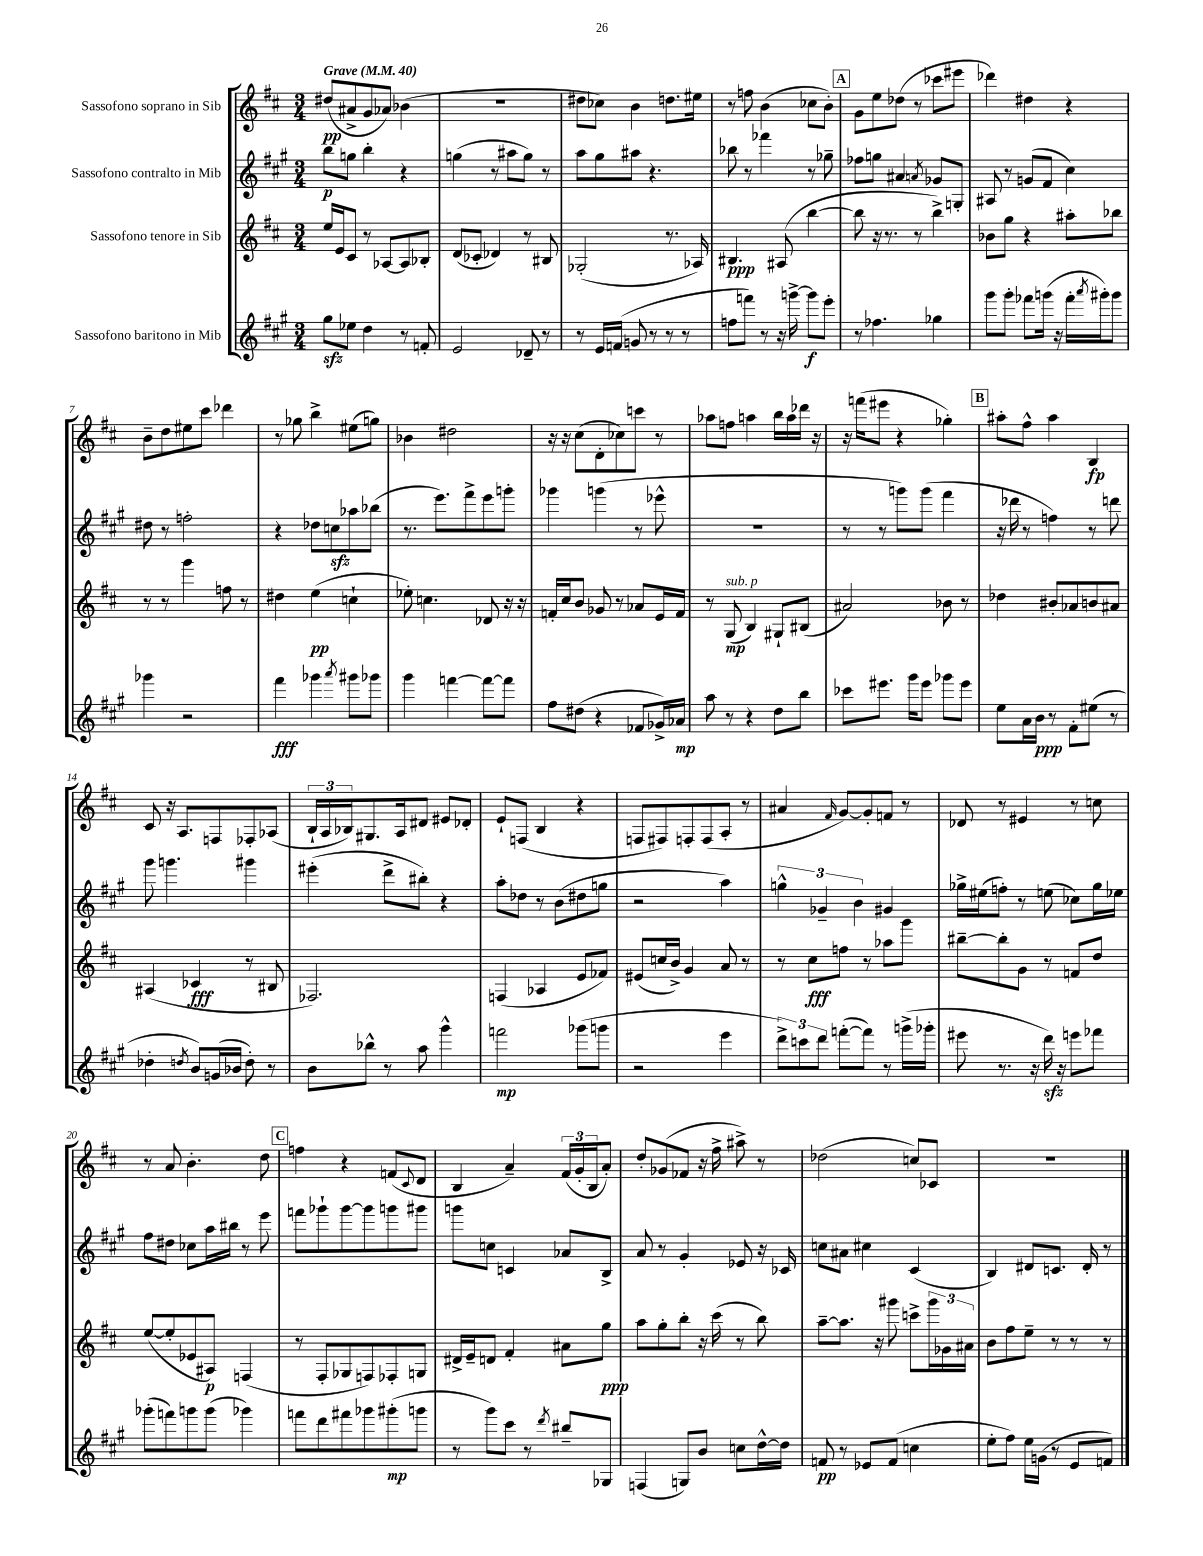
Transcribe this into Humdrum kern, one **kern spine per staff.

**kern	**kern	**kern	**kern
*staff4	*staff3	*staff2	*staff1
*clefG2	*clefG2	*clefG2	*clefG2
*k[f#c#g#]	*k[f#c#]	*k[f#c#g#]	*k[f#c#]
*M3/4	*M3/4	*M3/4	*M3/4
*MM40	*MM40	*MM40	*MM40
8gg#	16ee	8bb	(8dd#
.	16e	.	.
8ee-	8c#	8gg	8a#^
4dd	8r	4bb'	8g
.	[8A-	.	8a-)
8r	8A-]	4r	(4b-
8f'	8B-'	.	.
=	=	=	=
2e	(8d	(4gg	2.r
.	8c-'	.	.
.	4d-)	8r	.
.	.	8aa#	.
8d-~	8r	8gg)	.
8r	8B#	8r	.
=	=	=	=
8r	(2G-'	8aa	8dd#
16e	.	8gg#	8cc-)
(16f	.	.	.
8g	.	8aa#	4b
8r	.	4.r	.
8r	8.r	.	8.dd
8r	.	.	.
.	16A-)	.	16ee#
=	=	=	=
8ff	4.B#	8bb-	8r
8fff)	.	8r	8ff
8r	.	4fff-	(4b
16r	(8A#	.	.
[16ggg^	.	.	.
8ggg]	[4bb	8r	8cc-
8eee'	.	8gg-~	8b')
=	=	=	=
8r	8bb]	8ff-	8g
4.ff-	16r	8gg	8ee
.	8.r	.	.
.	.	4a#	(8dd-
.	8r	.	8r
.	.	8qa	.
4gg-	4bb^)	8g-	8ccc-
.	.	8G'	8eee#
=	=	=	=
8ggg#	8b-	8A#	4ddd-)
8ggg#'	8gg	8r	.
8fff-	4r	(8g	4dd#
(16ggg	.	8f#	.
16r	.	.	.
16fff-'	8aa#'	4cc#)	4r
8qaaa	.	.	.
16ggg#')	.	.	.
8ggg#	8bb-	.	.
=	=	=	=
4ggg-	8r	8dd#	8b~
.	8r	8r	8dd
2r	4ggg	2ff'	8ee#
.	.	.	8ccc#
.	8ff	.	4ddd-
.	8r	.	.
=	=	=	=
4fff#	4dd#	4r	8r
.	.	.	8gg-
4ggg-	(4ee	8dd-	4bb^
.	.	8cc	.
8qaaa	.	.	.
8ggg#	4cc`	8aa-	(8ee#
8ggg-	.	(8bb-	8gg)
=	=	=	=
4ggg#	8ee-')	8.r	4b-
.	4.cc	.	.
.	.	8.eee)	.
[4fff	.	.	2dd#
.	.	8fff#^	.
8fff_	8d-	8eee	.
8fff]	16r	8ggg'	.
.	16r	.	.
=	=	=	=
8ff#	16f'	4ggg-	16r
.	16cc#	.	16r
(8dd#	8b	.	(8cc#
4r	8g-	(4ggg	8d'
.	8r	.	8cc-)
8f-	8a-	8r	8ccc
16g-^)	16e	8eee-^^	8r
16a-	16f	.	.
=	=	=	=
8aa	8r	2.r	8aa-
8r	(8G	.	8ff
4r	4B)	.	4aa
8dd	8G#`	.	16bb
.	.	.	16aa
8bb	(8B#	.	16ddd-
.	.	.	16r
=	=	=	=
8ccc-	2a#)	8r	16r
.	.	.	(16fff
8.eee#	.	8r	8eee#
.	.	8ggg)	4r
16ggg#	.	.	.
8eee#	.	(8ggg	.
8ggg-	8b-	4fff#	4gg-')
8eee#	8r	.	.
=	=	=	=
8ee	4dd-	16r	8aa#'
.	.	16ddd-	.
16a	.	8r	8ff#^^
16b	.	.	.
8r	8b#'	4ff)	4aa#
8f#'	8a-	.	.
(8ee#	8b	8r	4B
8r	8a#	8ddd	.
=	=	=	=
4dd-'	(4A#	8ggg#	8c#
.	.	4.ggg	16r
.	.	.	8.A
8qdd	.	.	.
8b)	4c-	.	.
(16g	.	.	8F
16b-	.	.	.
8dd')	8r	4ggg#	8F-'
8r	8B#	.	(8A-
=	=	=	=
8b	2.F-)	(4eee#'	24B`
.	.	.	24A
.	.	.	24B-)
8bb-^^	.	.	8.G#
8r	.	8ddd^	.
.	.	.	16A
8aa	.	8bb#')	8d#
4ggg#^^	.	4r	8e#
.	.	.	8d-'
=	=	=	=
2fff	(4F	8aa'	8e`
.	.	8dd-	(8F
.	4A-	8r	4B
.	.	(8b	.
(8ggg-	8e	8dd#	4r
8ggg	8f-)	8gg	.
=	=	=	=
2r	(8e#	2r	8F
.	16cc	.	8F#)
.	16b^)	.	.
.	4g	.	8F'
.	.	.	(8F
4eee	8a	4aa)	8A'
.	8r	.	8r
=	=	=	=
12ddd^)	8r	6gg^^	4a#
12ccc	.	.	.
.	8cc#	.	.
12ddd	.	6g-~	.
.	.	.	16qqf#
([8fff'	8ff	.	[8g)
.	.	6b	.
8fff])	8r	.	8g']
8r	8aa-	4g#	8f
(16ggg^	8ggg	.	8r
16ggg-'	.	.	.
=	=	=	=
8eee#	[8bb#~	16gg-^	8d-
.	.	(16ee#	.
8.r	8bb#']	8ff')	8r
.	8g	8r	4e#
16r	.	.	.
16ddd)	8r	(8ee	.
16r	.	.	.
8eee	8f	8cc-)	8r
8fff-	8dd	16gg-	8cc
.	.	16ee-	.
=	=	=	=
(8ggg-'	([8ee	8ff#	8r
8fff)	8ee']	8dd#	8a
8ggg	8e-	8cc-	4.b'
(8ggg	8A#)	16aa	.
.	.	16bb#	.
4ggg-)	(4F	8r	.
.	.	8eee	8dd
=	=	=	=
8fff	8r	8fff	4ff
8ddd	8F#'	8ggg-`	.
8fff#	8G-	[8ggg-	4r
8ggg-	8F)	8ggg-]	.
(8ggg#'	8F-'	8ggg	(8f
.	.	.	8qqc#
8ggg	8G	8ggg#	8d
=	=	=	=
8r	16d#^	8ggg	4B
.	16e~	.	.
8ggg#)	8d	8cc	.
8ccc#	4f#'	4c	4a~)
8r	.	.	.
8qddd	.	.	.
8bb#~	8a#	8a-	(24f#
.	.	.	24g'
.	.	.	24B
8G-	8gg	8B^	8a')
=	=	=	=
(4F	8aa	8a	8dd'
.	8gg'	8r	(8g-
8G)	8bb'	4g#'	8f-
8b	16r	.	16r
.	(16ccc#	.	16ff#^
8cc	8r	8e-	8aa#^)
[16dd^^	8bb)	16r	8r
16dd]	.	16c-	.
=	=	=	=
8f	[8aa~	8cc	(2dd-
8r	8.aa]	8a#	.
8e-	.	4cc#	.
.	16r	.	.
(8f	8ggg#	.	.
4cc	8ccc^	(4c#	8cc)
.	24ggg#	.	8c-
.	24g-	.	.
.	24a#	.	.
=	=	=	=
8ee'	8b	4B)	2.r
8ff#)	8ff#	.	.
16ee	8ee~	8d#	.
(16g	.	.	.
8r	8r	8.c	.
8e	8r	.	.
.	.	16d#'	.
8f)	8r	8r	.
==	==	==	==
*-	*-	*-	*-
